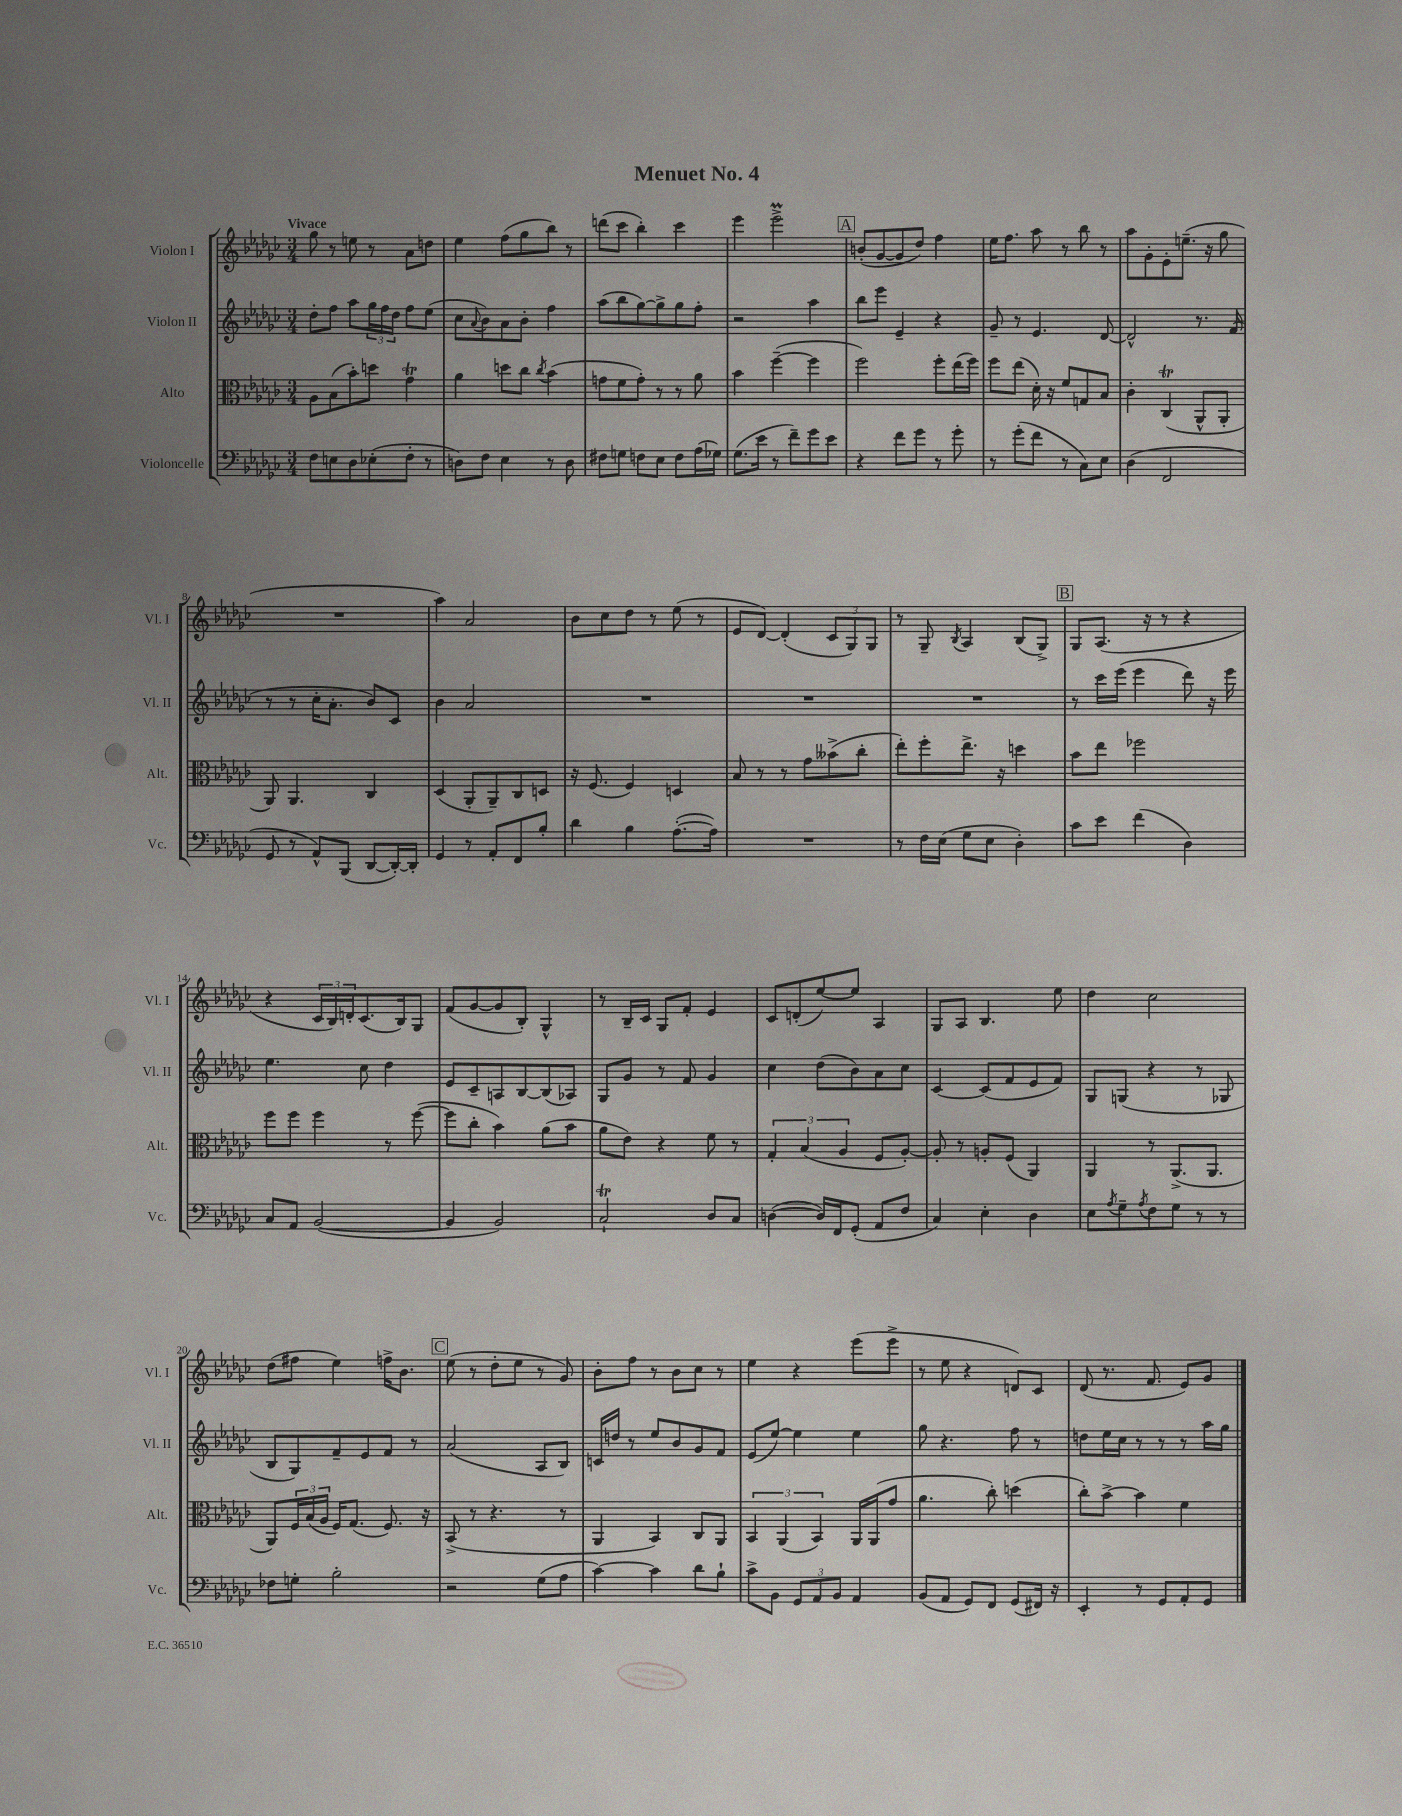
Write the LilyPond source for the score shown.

\header { title = "Menuet No. 4" }
<<
\new StaffGroup <<
\new Staff = "s0" \with { instrumentName = "Violon I" shortInstrumentName = "Vl. I" } {
    \clef treble \key ges \major \numericTimeSignature \time 3/4 \tempo "Vivace"
    ges''8 r8 e''8 r8 aes'8 d''8 |
    ees''4 f''8( ges''8 bes''8) r8 |
    d'''8( ces'''8 bes''4-.) ces'''4 |
    ees'''4 ees'''2->\prall |
    \mark \markup { \box "A" } b'8-.( ges'8~ ges'8 des''8) f''4 |
    ees''16 f''8. aes''8 r8 bes''8 r8 |
    aes''8 ges'8-. ees'8-. e''8.--( r16 ges''8 |
    R2. |
    aes''4) aes'2 |
    bes'8 ces''8 des''8 r8 ees''8( r8 |
    ees'8 des'8~) des'4-.( \tuplet 3/2 { ces'8 ges8) ges8 } |
    r8 ges8-- \acciaccatura { bes8 } aes4 bes8( ges8->) |
    \mark \markup { \box "B" } ges8 aes8.( r16 r8 r4 |
    r4 \tuplet 3/2 { ces'16 bes16) d'16-. } ces'8.( bes16) ges8 |
    f'8( ges'8~ ges'8 bes8-.) ges4-^ |
    r8 bes16-- ces'16 ges8 f'8-. ees'4 |
    ces'8 d'8-.( ees''8~) ees''8 aes4 |
    ges8 aes8 bes4. ees''8 |
    des''4 ces''2 |
    des''8( fis''8 ees''4) f''16-> bes'8. |
    \mark \markup { \box "C" } ees''8( r8 des''8-. ees''8 r8 ges'8) |
    bes'8-. f''8 r8 bes'8 ces''8 r8 |
    ees''4 r4 ees'''8( ees'''8-> |
    r8 ees''8 r4 d'8) ces'8 |
    des'8( r8. f'8. ees'8) ges'8 \bar "|." |
}
\new Staff = "s1" \with { instrumentName = "Violon II" shortInstrumentName = "Vl. II" } {
    \clef treble \key ges \major \numericTimeSignature \time 3/4
    des''8-. f''8 aes''8 \tuplet 3/2 { ges''16 f''16 des''16 } f''8 ees''8( |
    ces''8 \appoggiatura { aes'8 } bes'8) aes'8 bes'8-. f''4 |
    aes''8( bes''8 ges''8~) ges''8-> ges''8 f''8-. |
    r2 aes''4 |
    \mark \markup { \box "A" } bes''8 ees'''8 ees'4-- r4 |
    ges'8-- r8 ees'4. des'8~ |
    des'2-^ r8. f'16( |
    r8 r8 ces''16-. aes'8.-. bes'8) ces'8 |
    bes'4 aes'2 |
    R2. |
    R2. |
    R2. |
    \mark \markup { \box "B" } r8 ces'''16 ees'''16( ees'''4 des'''8) r16 ees'''16 |
    ees''4. ces''8 des''4 |
    ees'8 ces'8-- a8 bes8~ bes8( aes8) |
    ges8 ges'8 r8 f'8 ges'4 |
    ces''4 des''8( bes'8) aes'8 ces''8 |
    ces'4~ ces'8( f'8 ees'8 f'8) |
    ges8 g8( r4 r8 ges8 |
    bes8 ges8) f'8-- ees'8 f'8 r8 |
    \mark \markup { \box "C" } aes'2( aes8 bes8) |
    c'16 d''16 r8 ees''8 bes'8 ges'8 f'8 |
    ees'8( ees''8~) ees''4 ees''4 |
    ges''8 r4. f''8 r8 |
    d''8 ees''16 ces''16 r8 r8 r8 aes''16 ges''16 \bar "|." |
}
\new Staff = "s2" \with { instrumentName = "Alto" shortInstrumentName = "Alt." } {
    \clef alto \key ges \major \numericTimeSignature \time 3/4
    aes8 bes8( bes'8-.) d''8 ges'4\trill |
    aes'4 d''8 ces''8 \acciaccatura { ces''8 } bes'4( |
    g'8 f'8 g'8-.) r8 r8 aes'8 |
    bes'4 f''4~--( f''4 |
    \mark \markup { \box "A" } f''2) f''8-. ees''16( f''16) |
    f''8 ees''8( des'16-.) r16 f'8 g8 bes8 |
    ces'4-. ces4\trill( aes,8-^ aes,8-. |
    aes,8) aes,4. ces4 |
    des4( aes,8-. aes,8--) ces8 d8 |
    r16 f8.( f4) d4 |
    bes8 r8 r8 ges'8 beses'8->( ces''8-. |
    ees''8-.) f''8-. ees''8.-> r16 d''4 |
    \mark \markup { \box "B" } bes'8 ees''8 fes''2 |
    f''8 f''8 f''4 r8 f''8~( |
    f''8 ces''8-. bes'4) aes'8( bes'8 |
    aes'8 ees'8) r4 f'8 r8 |
    \tuplet 3/2 { ges4-. bes4( aes4 } f8 aes8~-.) |
    aes8-. r8 a8-. f8( aes,4) |
    aes,4 r8 aes,8.->( aes,8. |
    aes,8) \tuplet 3/2 { f16 bes16( aes16 } f16) ges8.( f8.) r16 |
    \mark \markup { \box "C" } bes,8->( r8 r4. r8 |
    aes,4 bes,4) ces8 aes,8 |
    \tuplet 3/2 { bes,4 aes,4( bes,4) } aes,16 aes,16( ges'8 |
    aes'4. ces''8-.) d''4( |
    ces''8-.) bes'8~-> bes'4 f'4 \bar "|." |
}
\new Staff = "s3" \with { instrumentName = "Violoncelle" shortInstrumentName = "Vc." } {
    \clef bass \key ges \major \numericTimeSignature \time 3/4
    f8 e8 des8 ees8-.( f8-. r8 |
    d8) f8 ees4 r8 d8 |
    fis8 g8 f8 ees8 f8 aes16( ges16) |
    ges8.( ees'16 r8 f'8--) ges'8 ees'8 |
    \mark \markup { \box "A" } r4 f'8 ges'8 r8 ges'8-. |
    r8 ges'8-.( f'8 r8 ces8) ees8 |
    des4( f,2 |
    ges,8 r8 aes,8-^) bes,,8( des,8~ des,16~-.) des,16-. |
    ges,4 r8 aes,8-. f,8 bes8-. |
    des'4 bes4 aes8.~-.( aes16) |
    R2. |
    r8 f16 ees16( ges8 ees8 des4-.) |
    \mark \markup { \box "B" } ces'8 ees'8 f'4( des4) |
    ces8 aes,8 bes,2~( |
    bes,4 bes,2) |
    ces2-!\trill des8 ces8 |
    d4~( d16) f,16 ges,8-.( aes,8 f8 |
    ces4) ees4-. des4 |
    ees8 \acciaccatura { aes8 } ges8-- \acciaccatura { aes8 } f8 ges8 r8 r8 |
    fes8 g8-. bes2-. |
    \mark \markup { \box "C" } r2 ges8( aes8 |
    ces'4~) ces'4 des'8 bes8-! |
    ces'8-> bes,8 \tuplet 3/2 { ges,8 aes,8 bes,8 } aes,4 |
    bes,8( aes,8 ges,8) f,8 ges,8( fis,16) r16 |
    ees,4-. r8 ges,8 aes,8-. ges,8 \bar "|." |
}
>>
>>
